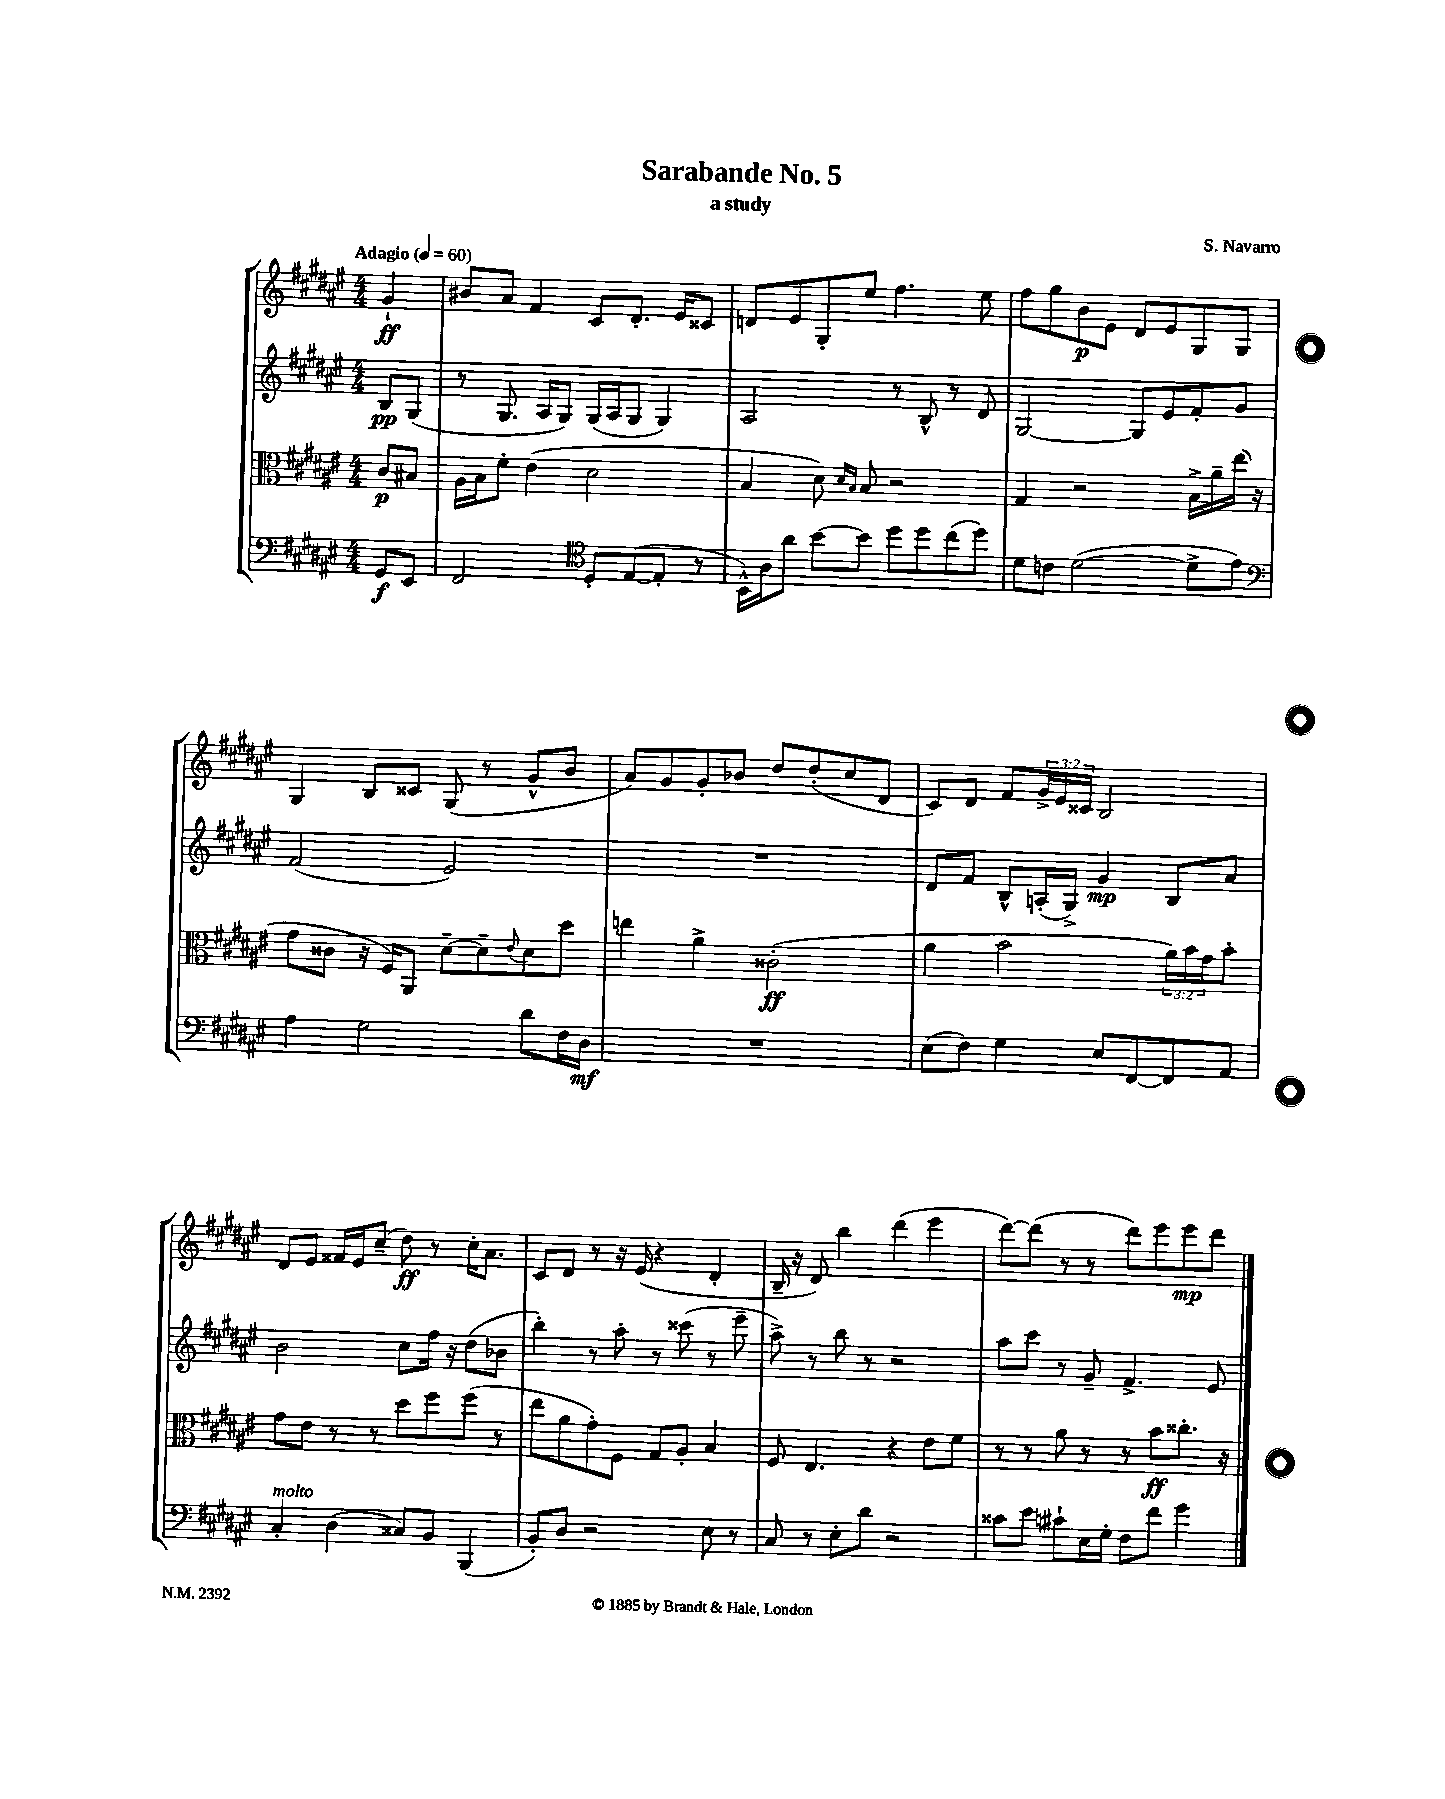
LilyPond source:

\header { title = "Sarabande No. 5" composer = "S. Navarro" subtitle = "a study" }
<<
\new StaffGroup <<
\new Staff = "s0" {
    \clef treble \key fis \major \numericTimeSignature \time 4/4 \override Staff.TupletNumber.text = #tuplet-number::calc-fraction-text \partial 4 \tempo "Adagio" 4 = 60
    gis'4-!\ff |
    bis'8 ais'8 fis'4 cis'8 dis'8.-. eis'16 cisis'8 |
    d'8 eis'8 gis8-. eis''8 fis''4. eis''8 |
    fis''8 gis''8 b'8\p eis'8 dis'8 eis'8 gis8 gis8 |
    gis4 b8 cisis'8 gis8( r8 gis'8-^ b'8 |
    ais'8) gis'8 gis'8-. bes'8 dis''8 dis''8-.( cis''8 dis'8 |
    cis'8) dis'8 fis'8 \tuplet 3/2 { gis'16-> eis'16 cisis'16 } b2 |
    dis'8 eis'8 fisis'16 eis'16 cis''8--( dis''8\ff) r8 cis''16-. ais'8. |
    cis'8 dis'8 r8 r16 eis'16( r4 dis'4-. |
    b16-- r16 dis'8) b''4 dis'''4( eis'''4 |
    dis'''8~) dis'''8( r8 r8 dis'''8) eis'''8 eis'''8\mp dis'''8 \bar "|." |
}
\new Staff = "s1" {
    \clef treble \key fis \major \numericTimeSignature \time 4/4 \partial 4
    b8\pp gis8( |
    r8 gis8. ais16 gis8) gis16( ais16 gis8 gis4) |
    ais2 r8 b8-^ r8 dis'8 |
    gis2~ gis8 eis'8 fis'8-. gis'8 |
    fis'2( eis'2) |
    R1 |
    dis'8 fis'8 b8-^ a16-.( gis16->) gis'4\mp b8 ais'8 |
    b'2 cis''8 fis''16 r16 dis''8( bes'8 |
    b''4-.) r8 ais''8-. r8 cisis'''8( r8 eis'''8-- |
    ais''8->) r8 b''8 r8 r2 |
    ais''8 cis'''8 r8 gis'8-- fis'4.-> eis'8 \bar "|." |
}
\new Staff = "s2" {
    \clef alto \key fis \major \numericTimeSignature \time 4/4 \override Staff.TupletNumber.text = #tuplet-number::calc-fraction-text \partial 4
    cis'8\p bis8 |
    ais16 b16 fis'8-. eis'4( dis'2 |
    b4 dis'8) \grace { dis'16 b16 } b8 r2 |
    gis4 r2 b16-> ais'16-- eis''16( r16 |
    gis'8 cisis'8 r16 fis16) ais,8 dis'8~-- dis'8-- \appoggiatura { eis'8 } dis'8 dis''8 |
    e''4 ais'4-> cisis'2-.\ff( |
    ais'4 b'2 \tuplet 3/2 { ais'16) b'16 gis'16 } b'8-. |
    gis'8 eis'8 r8 r8 dis''8 fis''8 fis''8( r8 |
    eis''8 ais'8 gis'8-.) fis8 gis8 ais8-. b4 |
    fis8 eis4. r4 eis'8 fis'8 |
    r8 r8 ais'8 r8 r8 b'8\ff cisis''8.-. r16 \bar "|." |
}
\new Staff = "s3" {
    \clef bass \key fis \major \numericTimeSignature \time 4/4 \partial 4
    gis,8\f eis,8 |
    fis,2 \clef tenor dis8-. eis8~( eis8-. r8 |
    b,16-^) ais16 ais'8 b'8~ b'8 dis''8 dis''8 cis''8( dis''8) |
    dis'8 c'8 dis'2~( dis'8-> eis'8) |
    \clef bass ais4 gis2 dis'8 fis16 dis16\mf |
    R1 |
    eis8( fis8) gis4 eis8 fis,8~ fis,8 ais,8 |
    cis4-.^\markup { \italic "molto" } dis4( cisis8) b,8 b,,4( |
    b,8-.) dis8 r2 eis8 r8 |
    cis8 r8 eis8-. dis'8 r2 |
    cisis'8 eis'8 cis'8-! eis16 gis16-. fis8 fis'8 gis'4 \bar "|." |
}
>>
>>
\layout { \context { \Score \remove "Bar_number_engraver" } }
